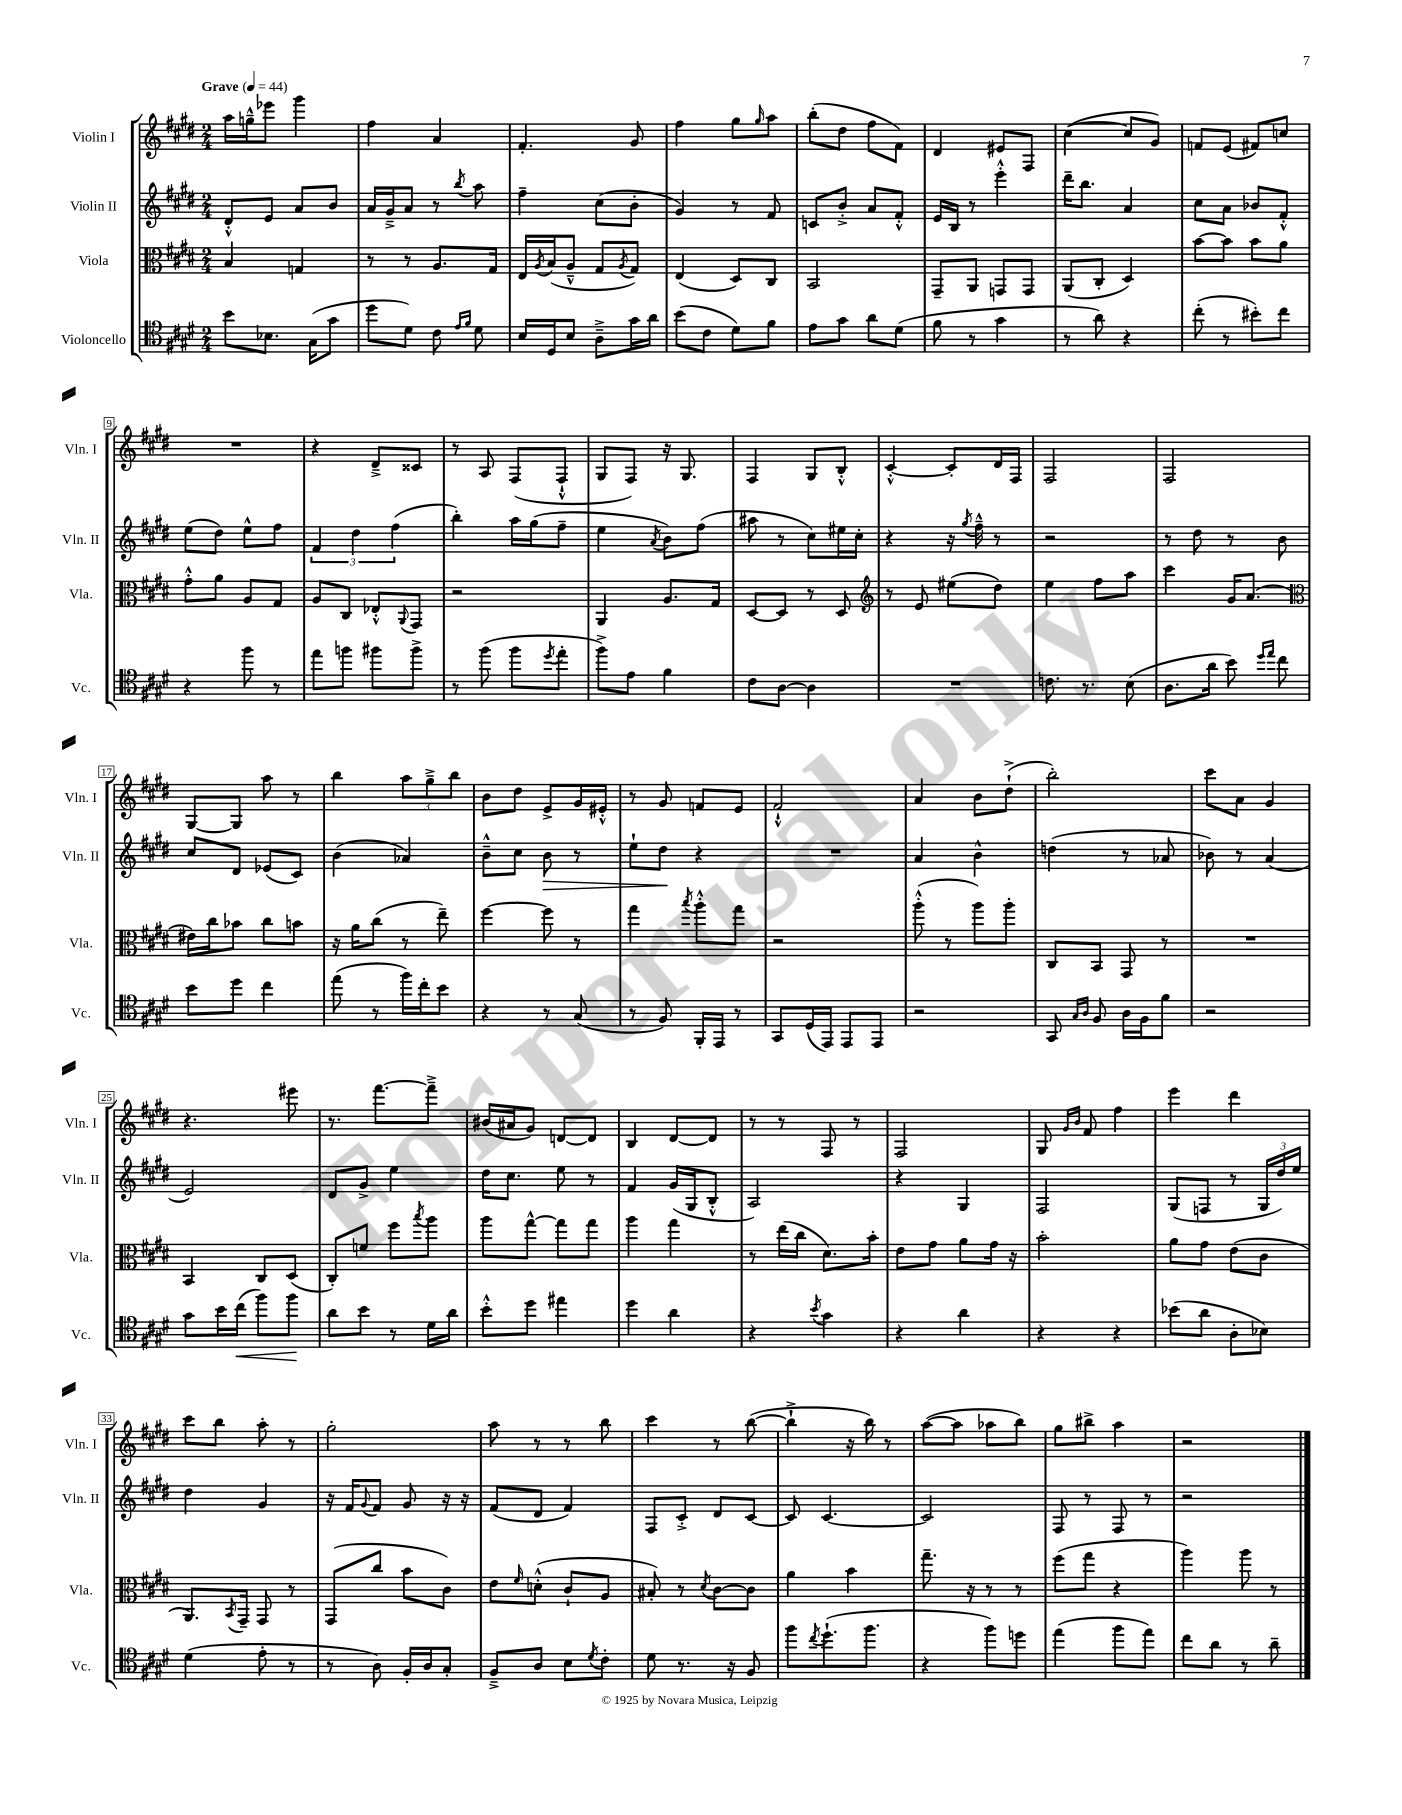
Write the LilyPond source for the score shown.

<<
\new StaffGroup <<
\new Staff = "s0" \with { instrumentName = "Violin I" shortInstrumentName = "Vln. I" } {
    \clef treble \key e \major \numericTimeSignature \time 2/4 \tempo "Grave" 4 = 44
    a''16 g''16---^ ees'''8 gis'''4 |
    fis''4 a'4 |
    fis'4.-. gis'8 |
    fis''4 gis''8 \grace { gis''16 } a''8 |
    b''8-.( dis''8 fis''8 fis'8) |
    dis'4 eis'8 fis8 |
    cis''4~( cis''8 gis'8) |
    f'8 e'8( fis'8) c''8 |
    R2 |
    r4 dis'8---> cisis'8 |
    r8 a8 fis8( fis8-!-^ |
    gis8 fis8) r16 gis8. |
    fis4 gis8 b8-.-^ |
    cis'4~-.-^ cis'8-. dis'16 fis16 |
    fis2 |
    fis2 |
    gis8~ gis8 a''8 r8 |
    b''4 \tuplet 3/2 { a''8 gis''8---> b''8 } |
    b'8 dis''8 e'8-> gis'16 eis'16-.-^ |
    r8 gis'8 f'8 e'8 |
    fis'2-!-^ |
    a'4 b'8 dis''8-!->( |
    b''2-.) |
    cis'''8 a'8 gis'4 |
    r4. eis'''8 |
    r8. fis'''8.~ fis'''8---> |
    bis'16( ais'16 gis'8) d'8~ d'8 |
    b4 dis'8~ dis'8 |
    r8 r8 fis8 r8 |
    fis2 |
    gis8 \grace { gis'16 b'16 } fis'8 fis''4 |
    e'''4 dis'''4 |
    cis'''8 b''8 a''8-. r8 |
    gis''2-. |
    a''8 r8 r8 b''8 |
    cis'''4 r8 b''8~( |
    b''4-!-> r16 b''16) r8 |
    a''8~( a''8 aes''8 b''8) |
    gis''8 bis''8-> a''4 |
    r2 \bar "|." |
}
\new Staff = "s1" \with { instrumentName = "Violin II" shortInstrumentName = "Vln. II" } {
    \clef treble \key e \major \numericTimeSignature \time 2/4
    dis'8-.-^ e'8 a'8 b'8 |
    a'16 gis'16---> a'8 r8 \acciaccatura { b''8 } a''8 |
    fis''4-- cis''8( b'8-. |
    gis'4) r8 fis'8 |
    c'8 b'8-.-> a'8 fis'8-.-^ |
    e'16 b16 r8 e'''4-.-^ |
    dis'''16-- b''8. a'4 |
    cis''8 a'8 bes'8 fis'8-.-^ |
    e''8( dis''8) e''8-^ fis''8 |
    \tuplet 3/2 { fis'4 dis''4 fis''4( } |
    b''4-.) a''16 gis''16( fis''8-- |
    e''4 \acciaccatura { a'8 } b'8) fis''8( |
    ais''8 r8 cis''8) eis''16 cis''16-. |
    r4 r16 \acciaccatura { gis''8 } fis''16---^ r8 |
    r2 |
    r8 dis''8 r8 b'8 |
    cis''8 dis'8 ees'8( cis'8) |
    b'4( aes'4) |
    b'8---^ cis''8 b'8\> r8 |
    e''8-! dis''8\! r4 |
    R2 |
    a'4 b'4-^ |
    d''4( r8 aes'8 |
    bes'8) r8 a'4( |
    e'2) |
    dis'8 gis'8-> e''4 |
    dis''16 cis''8. e''8 r8 |
    fis'4 gis'16( gis16 b8-.-^ |
    a2) |
    r4 gis4 |
    fis2 |
    gis8( f8 r8 \tuplet 3/2 { gis16 dis''16) e''16 } |
    dis''4 gis'4 |
    r16 fis'16 \appoggiatura { gis'8 } fis'8 gis'8 r16 r16 |
    fis'8( dis'8 fis'4) |
    fis8 cis'8-.-> dis'8 cis'8~ |
    cis'8 cis'4.~ |
    cis'2 |
    fis8 r8 fis8 r8 |
    r2 \bar "|." |
}
\new Staff = "s2" \with { instrumentName = "Viola" shortInstrumentName = "Vla." } {
    \clef alto \key e \major \numericTimeSignature \time 2/4
    b4 g4 |
    r8 r8 a8. gis16 |
    e16 \acciaccatura { a8 } b16( a8---^ gis8 \acciaccatura { a8 } gis8) |
    e4( dis8) cis8 |
    b,2 |
    gis,8-- a,8 g,8 g,8 |
    a,8( cis8-. dis4) |
    b'8~ b'8 b'8 a'8 |
    gis'8-.-^ a'8 a8 gis8 |
    a8 cis8 ees8-.-^ \appoggiatura { a,8 } gis,8 |
    r2 |
    a,4 a8. gis16 |
    dis8~ dis8 r8 dis8 |
    \clef treble r8 e'8 eis''8( dis''8) |
    e''4 fis''8 a''8 |
    cis'''4 gis'16 a'8.( |
    \clef alto eis'16) cis''16 bes'8 cis''8 b'8 |
    r16 a'16 cis''8( r8 e''8--) |
    fis''4~ fis''8 r8 |
    gis''4 \acciaccatura { b''8 } a''8-.-^ gis''8 |
    r2 |
    a''8-.-^( r8 a''8) a''8-. |
    cis8 b,8 gis,8 r8 |
    R2 |
    b,4 cis8 dis8( |
    cis8-.) f'8 fis''8 \acciaccatura { b''8 } a''8 |
    a''8 gis''8~-^ gis''8 gis''8 |
    a''4 gis''4 |
    r8 e''16( cis''16 dis'8.) b'16-. |
    e'8 gis'8 a'8 gis'16 r16 |
    b'2-. |
    a'8 gis'8 e'8( cis'8 |
    a,8.) \acciaccatura { b,8 } gis,16-- gis,8 r8 |
    gis,8( cis''8 b'8 cis'8) |
    e'8 \grace { fis'16 } d'8-.-^( cis'8-! a8 |
    bis8-.) r8 \acciaccatura { dis'8 } cis'8~ cis'8 |
    a'4 b'4 |
    gis''8.-- r16 r8 r8 |
    fis''8( gis''8 r4 |
    a''4) a''8 r8 \bar "|." |
}
\new Staff = "s3" \with { instrumentName = "Violoncello" shortInstrumentName = "Vc." } {
    \clef tenor \key e \major \numericTimeSignature \time 2/4
    b'8 bes8. gis16( gis'8 |
    dis''8 dis'8) cis'8 \grace { e'16 fis'16 } dis'8 |
    b16 dis16 b8 a8---> gis'16 a'16 |
    b'8( cis'8 dis'8) fis'8 |
    e'8 gis'8 a'8 dis'8( |
    fis'8 r8 gis'4 |
    r8 a'8) r4 |
    cis''8-.( r8 bis'8-.) cis''8 |
    r4 fis''8 r8 |
    e''8 f''8 fis''8 fis''8-> |
    r8 fis''8( fis''8 \acciaccatura { dis''8 } e''8-. |
    fis''8->) e'8 fis'4 |
    cis'8 a8~ a4 |
    R2 |
    c'8. r8. b8( |
    a8. a'16 b'8) \grace { dis''16 e''16 } cis''8 |
    b'8 dis''8 cis''4 |
    e''8( r8 fis''16) cis''16-. b'8 |
    r4 r8 gis8( |
    r8 fis8) fis,16-. e,16 r8 |
    gis,8 dis16( e,16) e,8 e,8 |
    r2 |
    gis,8 \grace { gis16 a16 } fis8 a16 fis16 fis'8 |
    r2 |
    gis'8 b'16 cis''16\<( fis''8) fis''8\! |
    a'8 b'8 r8 dis'16 a'16 |
    b'8-.-^ dis''8 eis''4 |
    dis''4 a'4 |
    r4 \acciaccatura { b'8 } gis'4 |
    r4 a'4 |
    r4 r4 |
    bes'8( a'8 a8-. bes8) |
    dis'4( e'8-. r8 |
    r8 a8) fis16-. a16 gis8-. |
    fis8---> a8 b8 \acciaccatura { dis'8 } cis'8-. |
    dis'8 r8. r16 fis8 |
    fis''8 \acciaccatura { cis''8 } dis''8.-!( fis''8. |
    r4 fis''8) d''8 |
    e''4( fis''8 e''8) |
    cis''8 a'8 r8 a'8-- \bar "|." |
}
>>
>>
\layout { \context { \Score \override BarNumber.stencil = #(make-stencil-boxer 0.1 0.3 ly:text-interface::print) } }
